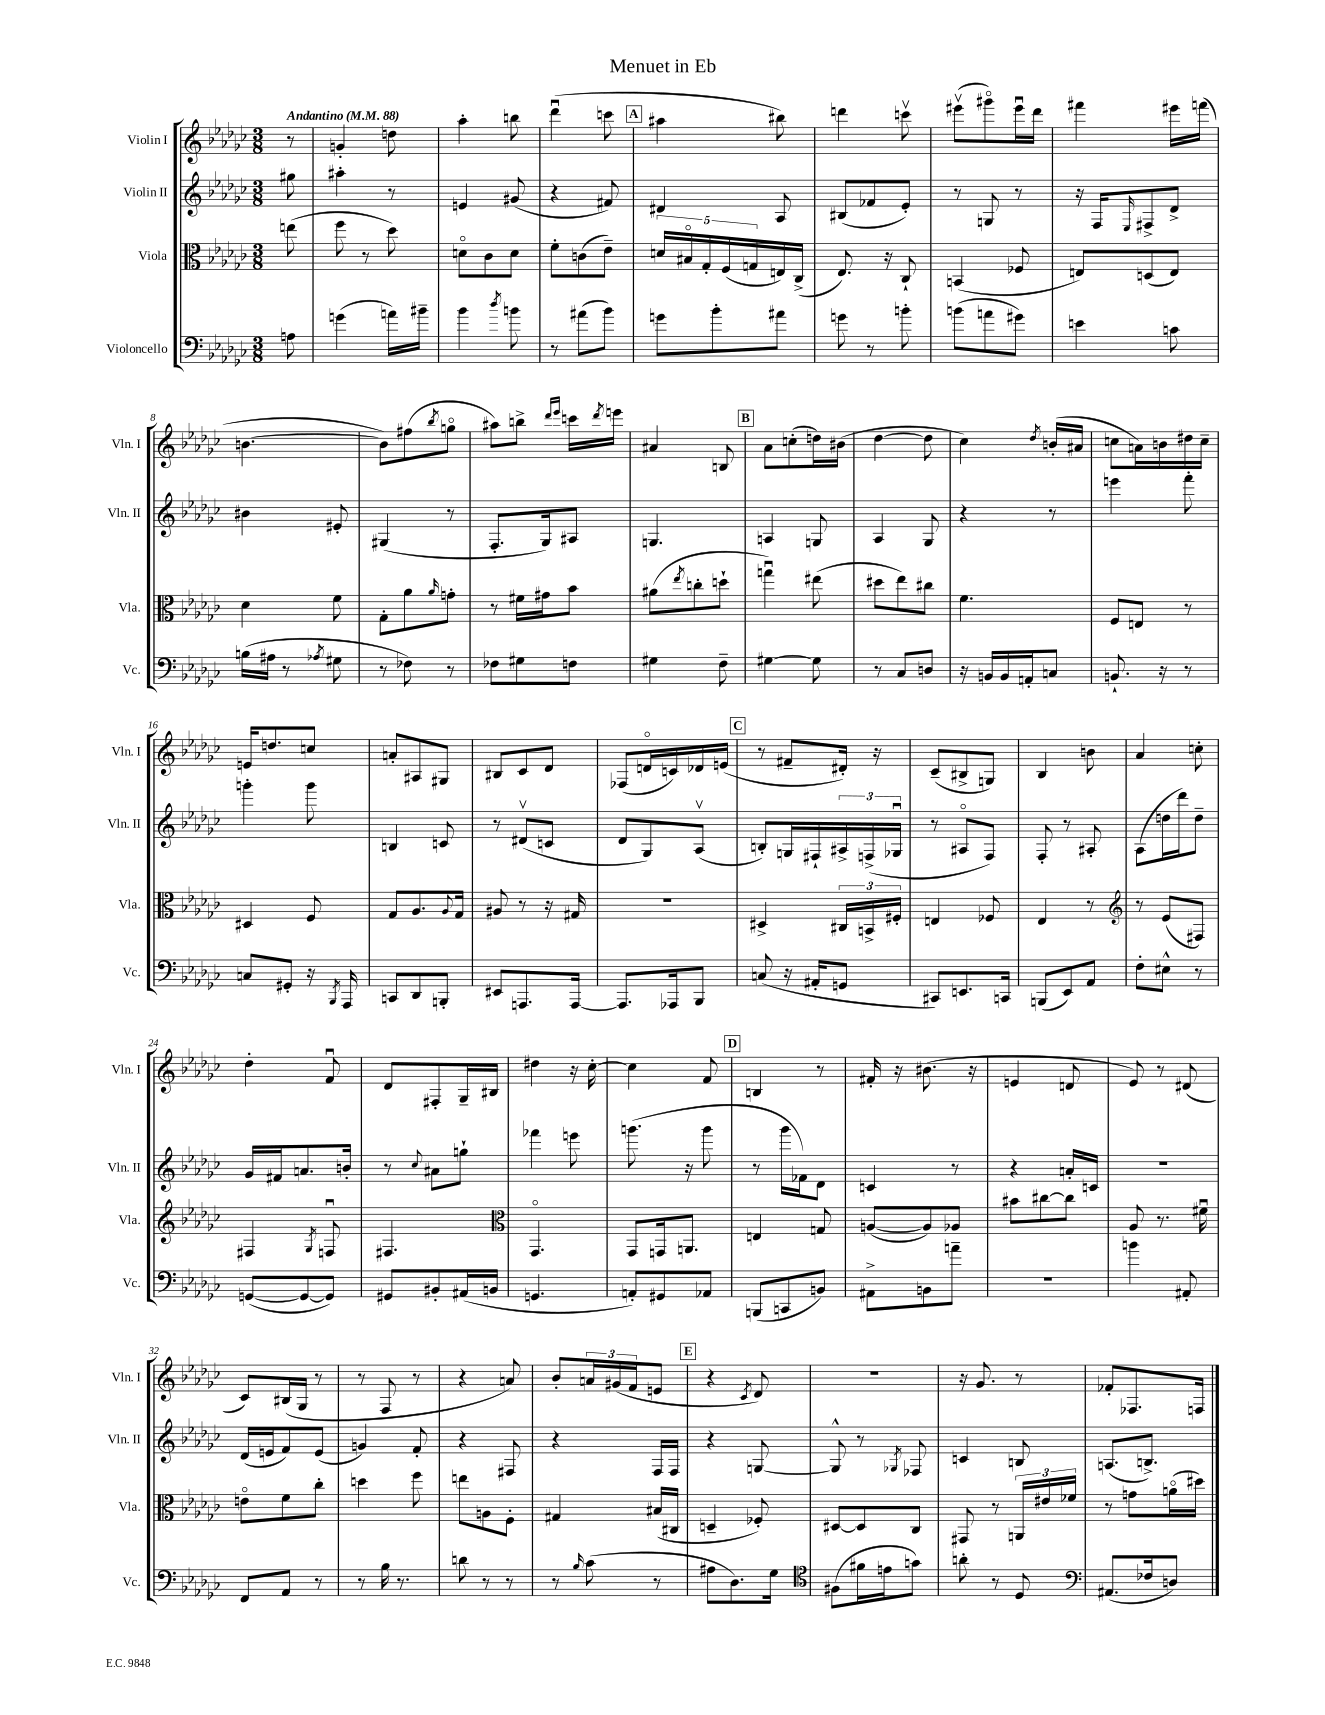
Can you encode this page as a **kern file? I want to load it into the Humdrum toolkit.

**kern	**kern	**kern	**kern
*part4	*part3	*part2	*part1
*staff4	*staff3	*staff2	*staff1
*I"Violoncello	*I"Viola	*I"Violin II	*I"Violin I
*I'Vc.	*I'Vla.	*I'Vln. II	*I'Vln. I
*clefF4	*clefC3	*clefG2	*clefG2
*k[b-e-a-d-g-c-]	*k[b-e-a-d-g-c-]	*k[b-e-a-d-g-c-]	*k[b-e-a-d-g-c-]
*M3/8	*M3/8	*M3/8	*M3/8
*MM88	*MM88	*MM88	*MM88
=	=	=	=
!	!	!	!LO:TX:a:B:t=Andantino
8An\	(8een\	8gg#X\	8r
=1	=1	=1	=1
(4gn\	8ff\	4aa#X'\	4gn'/
.	8r	.	.
16an\LL)	8dd-\)	8r	8ddn\
16b#X~\JJ	.	.	.
=2	=2	=2	=2
4b-\	8dn\L	4en/	4aa-'\
.	8c-\	.	.
8qdd-/	.	.	.
8bn\	8d\J	(8g#X/	8bbn\
=3	=3	=3	=3
8r	8f'\L	4r	(4ddd-u\
(8a#X\L	(8cn\	.	.
8b-\J)	8e-~\J)	8f#X/)	8cccn\
!!LO:REH:place=s1:t=A
=4	=4	=4	=4
8gn\L	20dn/LL	4d#X/	4aa#X\
.	20B#X/	.	.
.	20G-'/	.	.
8b-'\	.	.	.
.	(20F/	.	.
.	20Gn/	.	.
8a#X\J	16En/)	8A-/	8bb#X\)
.	(16C-^/JJ	.	.
=5	=5	=5	=5
8gn\	8.E-/)	(8B#X/L	4dddn\
8r	.	8f-X/	.
.	16r	.	.
8bn'\	8C-`/	8e-'/J)	8cccnv\
=6	=6	=6	=6
(8bn\L	(4BBn/	8r	(8eee#Xv\L
8an\	.	8Gn/	8ggg#X\)
8g#X\J)	8F-X/	8r	16eee#u\L
.	.	.	16ddd-\JJ
=7	=7	=7	=7
4en\	8En/L)	16r	4fff#X\
.	.	16F/KL	.
.	.	16qqE-/	.
.	(8Dn/	8F#X^/	.
8cn\	8E/J)	8d-^/J	16eee#X\LL
.	.	.	(16fffn\JJ
!!LO:LB:g=z
=8	=8	=8	=8
(16Bn\LL	4d-\	4b#X\	[4.bn\
16A#X\JJ	.	.	.
8r	.	.	.
8qA-X/	.	.	.
8G#X\	8f\	8e#X'/	.
=9	=9	=9	=9
8r	8G-'\L	(4G#X/	8b\L])
8F-X\)	8a-\	.	(8ff#X\
.	16qqa-/	.	8qbb-/
8r	8gn'\J	8r	8ggn\J
=10	=10	=10	=10
8F-X\L	8r	8.F'/L	8aa#X\L)
8G#X\	16f#X\LL	.	8bbn^\J
.	16g#X\J	16G-/k)	.
.	.	.	16qqddd-/LL
.	.	.	16qqeee-/JJ
8Fn\J	8b-\J	8A#X/J	16cccn\LL
.	.	.	8qddd-/
.	.	.	16eeen\JJ
=11	=11	=11	=11
4G#X\	(8a#X\L	4.Gn/	4a#X/
.	8qee-/	.	.
.	8ccn'\	.	.
8F~\	8ddn`\J	.	8Bn/
!!LO:REH:place=s1:t=B
=12	=12	=12	=12
[4G#X\	4ggnu\)	4An/	8a-\L
.	.	.	(8ccn'\
8G#\]	(8ee#X\	8Gn/	16ddn\L)
.	.	.	(16b#X\JJ
=13	=13	=13	=13
8r	8dd#X\L	4A-/	[4dd-\
8C-/L	8ee-\)	.	.
8Dn/J	8cc#X\J	8G-/	8dd-\]
=14	=14	=14	=14
16r	4.f\	4r	4cc-\)
16BBn/LL	.	.	.
16BB/	.	.	.
16AAn'/J	.	.	.
.	.	.	8qdd-/
8Cn/J	.	8r	(16bn'/LL
.	.	.	16a#X/JJ
=15	=15	=15	=15
8.BBn`/	8F/L	4eeen\	8ccn\L
.	8En/J	.	16an\L)
16r	.	.	16bn\
8r	8r	8fff'\	16dd#X\
.	.	.	16cc~\JJ
!!LO:LB:g=z
=16	=16	=16	=16
8Cn/L	4D#X/	4gggn'\	16en/KL
.	.	.	8.ddn/
8GG#X'/J	.	.	.
16r	8F/	8ggg\	8ccn/J
8qBBB-/	.	.	.
16AAA-/	.	.	.
=17	=17	=17	=17
8CCn/L	8G-/L	4Bn/	8an'/L
8DD-/	8.A-/	.	8A#X/
8BBBn'/J	.	8cn/	8G#X/J
.	8qqA-/	.	.
.	16G-/Jk	.	.
=18	=18	=18	=18
8EE#X/L	8A#X/	8r	8B#X/L
8.AAAn/	8r	(8d#Xv/L	8c-/
.	16r	8cn/J	8d-/J
[16AAA/Jk	16G#X/	.	.
=19	=19	=19	=19
8.AAA/L]	4.r	8d-/L	(8F-X/L
.	.	8G-/)	16dn/L
16AAA-X/k	.	.	16cn/)
8BBB-/J	.	(8A-v/J	16d-X/
.	.	.	(16en/JJ
!!LO:REH:place=s1:t=C
=20	=20	=20	=20
(8Cn/	4D#X^/	8Bn'/L)	8r
16r	.	16Gn/L	8f#X~/L
16AA#X'/KL	.	16F#X`/	.
8GGn/J	24C#X/LL	24A#X^/	16d#X'/Jk)
.	24BBn^/	(24Fn^/	.
.	.	.	16r
.	24F#X'/JJ	24G-Xu/JJ	.
=21	=21	=21	=21
8CC#X/L)	4En/	8r	(8c-~/L
8.EEn/	.	8A#X/L	8B#X^/
.	8F-X/	8F/J)	8Gn/J)
16CCn/Jk	.	.	.
=22	=22	=22	=22
(8BBBn/L	4E-/	8F'/	4B-/
8EE-/)	.	8r	.
8AA-/J	8r	8A#X'/	8bn\
=23	=23	=23	=23
*	*clefG2	*	*
8F'\L	8r	(8A-\L	4a-/
8E#X^^\J	(8e-/L	16ddn\L	.
.	.	16ddd-\J)	.
8r	8F#X/J)	8dd~\J	8ccn'\
!!LO:LB:g=z
=24	=24	=24	=24
([8GGn/L	4F#X/	16g-/LL	4dd-'\
.	.	16f#X/J	.
8GG/_	.	8.an/	.
.	8qG-/	.	.
8GG/J])	8Fnu/	.	8fu/
.	.	16bn'/Jk	.
=25	=25	=25	=25
8GG#X/L	4.F#X/	8r	8d-/L
.	.	8qqcc-/	.
8BB#X'/	.	8a#X\L	8F#X'/
(16AA#X/L	.	8ggn`\J	16G-~/L
16BBn/JJ	.	.	16B#X/JJ
=26	=26	=26	=26
*	*clefC3	*	*
4.GGn/	4.GG-/	4fff-X\	4dd#X\
.	.	8eeen\	16r
.	.	.	[16cc-'\
=27	=27	=27	=27
8AAn'/L)	8GG-/L	(8.gggn\	4cc-\]
8GG#X/	16GGn/k	.	.
.	8.AAn/J	16r	.
8AA-X/J	.	8ggg\	8f/
!!LO:REH:place=s1:t=D
=28	=28	=28	=28
(8BBBn/L	4En/	8r	4Bn/
8CCn/	.	16ggg-\LL	.
.	.	16f-X\J)	.
8BBn/J)	8Gn/	8d-\J	8r
=29	=29	=29	=29
8AA#X^\L	([8An/L	4cn/	16f#X'/
.	.	.	16r
8BBn\	8A/])	.	(8.b#X\
8an~\J	8A-X/J	8r	.
.	.	.	16r
=30	=30	=30	=30
4.r	8b#X\L	4r	4en/
.	[8cc#X\	.	.
.	8cc#\J]	16an'/LL	8dn/
.	.	16cn/JJ	.
=31	=31	=31	=31
4bn\	8A-/	4.r	8e-/)
.	8.r	.	8r
8AA#X'/	.	.	(8d#X/
.	16f#Xu\	.	.
!!LO:LB:g=z
=32	=32	=32	=32
8FF/L	8en\L	(16d-/LL	8c-/L)
.	.	16en/J	.
8AA-/J	8f\	8f/)	(16B#X/L
.	.	.	16G-/JJ
8r	8cc-'\J	(8e/J	8r
=33	=33	=33	=33
8r	4ddn\	4gn/)	8r
16B-\	.	.	8F/
8.r	.	.	.
.	8ff\	8f'/	8r
=34	=34	=34	=34
8dn\	8een\L	4r	4r
8r	8An\	.	.
8r	8F'\J	8F#X/	8an/)
=35	=35	=35	=35
8r	4G#X/	4r	8b-'/L
16qqB-/	.	.	.
(8c-\	.	.	24an/L
.	.	.	(24g#X/
.	.	.	24f/J
8r	(16B#X/LL	16F/LL	8en/J
.	16C#X/JJ	16F/JJ	.
!!LO:REH:place=s1:t=E
=36	=36	=36	=36
8A#X\L	4Dn~/	4r	4r
8.D-\)	.	.	.
.	.	.	8qc-/
.	8F-X'/)	[8Gn/	8d-/)
16G-\Jk	.	.	.
=37	=37	=37	=37
*clefC4	*	*	*
(8F#X\L	[8D#X/L	8G^^/]	4.r
16f#X\L	8D#/]	8r	.
16en\J	.	.	.
.	.	8qG-X/	.
8gn\J)	8C-/J	8F-X/	.
=38	=38	=38	=38
8an'\	8GG#X/	4cn/	16r
.	.	.	8.g-/
8r	8r	.	.
8D-/	24AAn/LL	8Bn/	8r
.	24e#X/	.	.
.	24f-X/JJ	.	.
=39	=39	=39	=39
*clefF4	*	*	*
(8.AA#X/L	8r	(8.An/L	8f-X'/L
.	8gn\L	.	8.F-X/
16F-X/k	.	8.Bn^/J)	.
8Dn/J)	(16an\L	.	.
.	16dd#X\JJ)	.	16Fn/Jk
==	==	==	==
*-	*-	*-	*-
